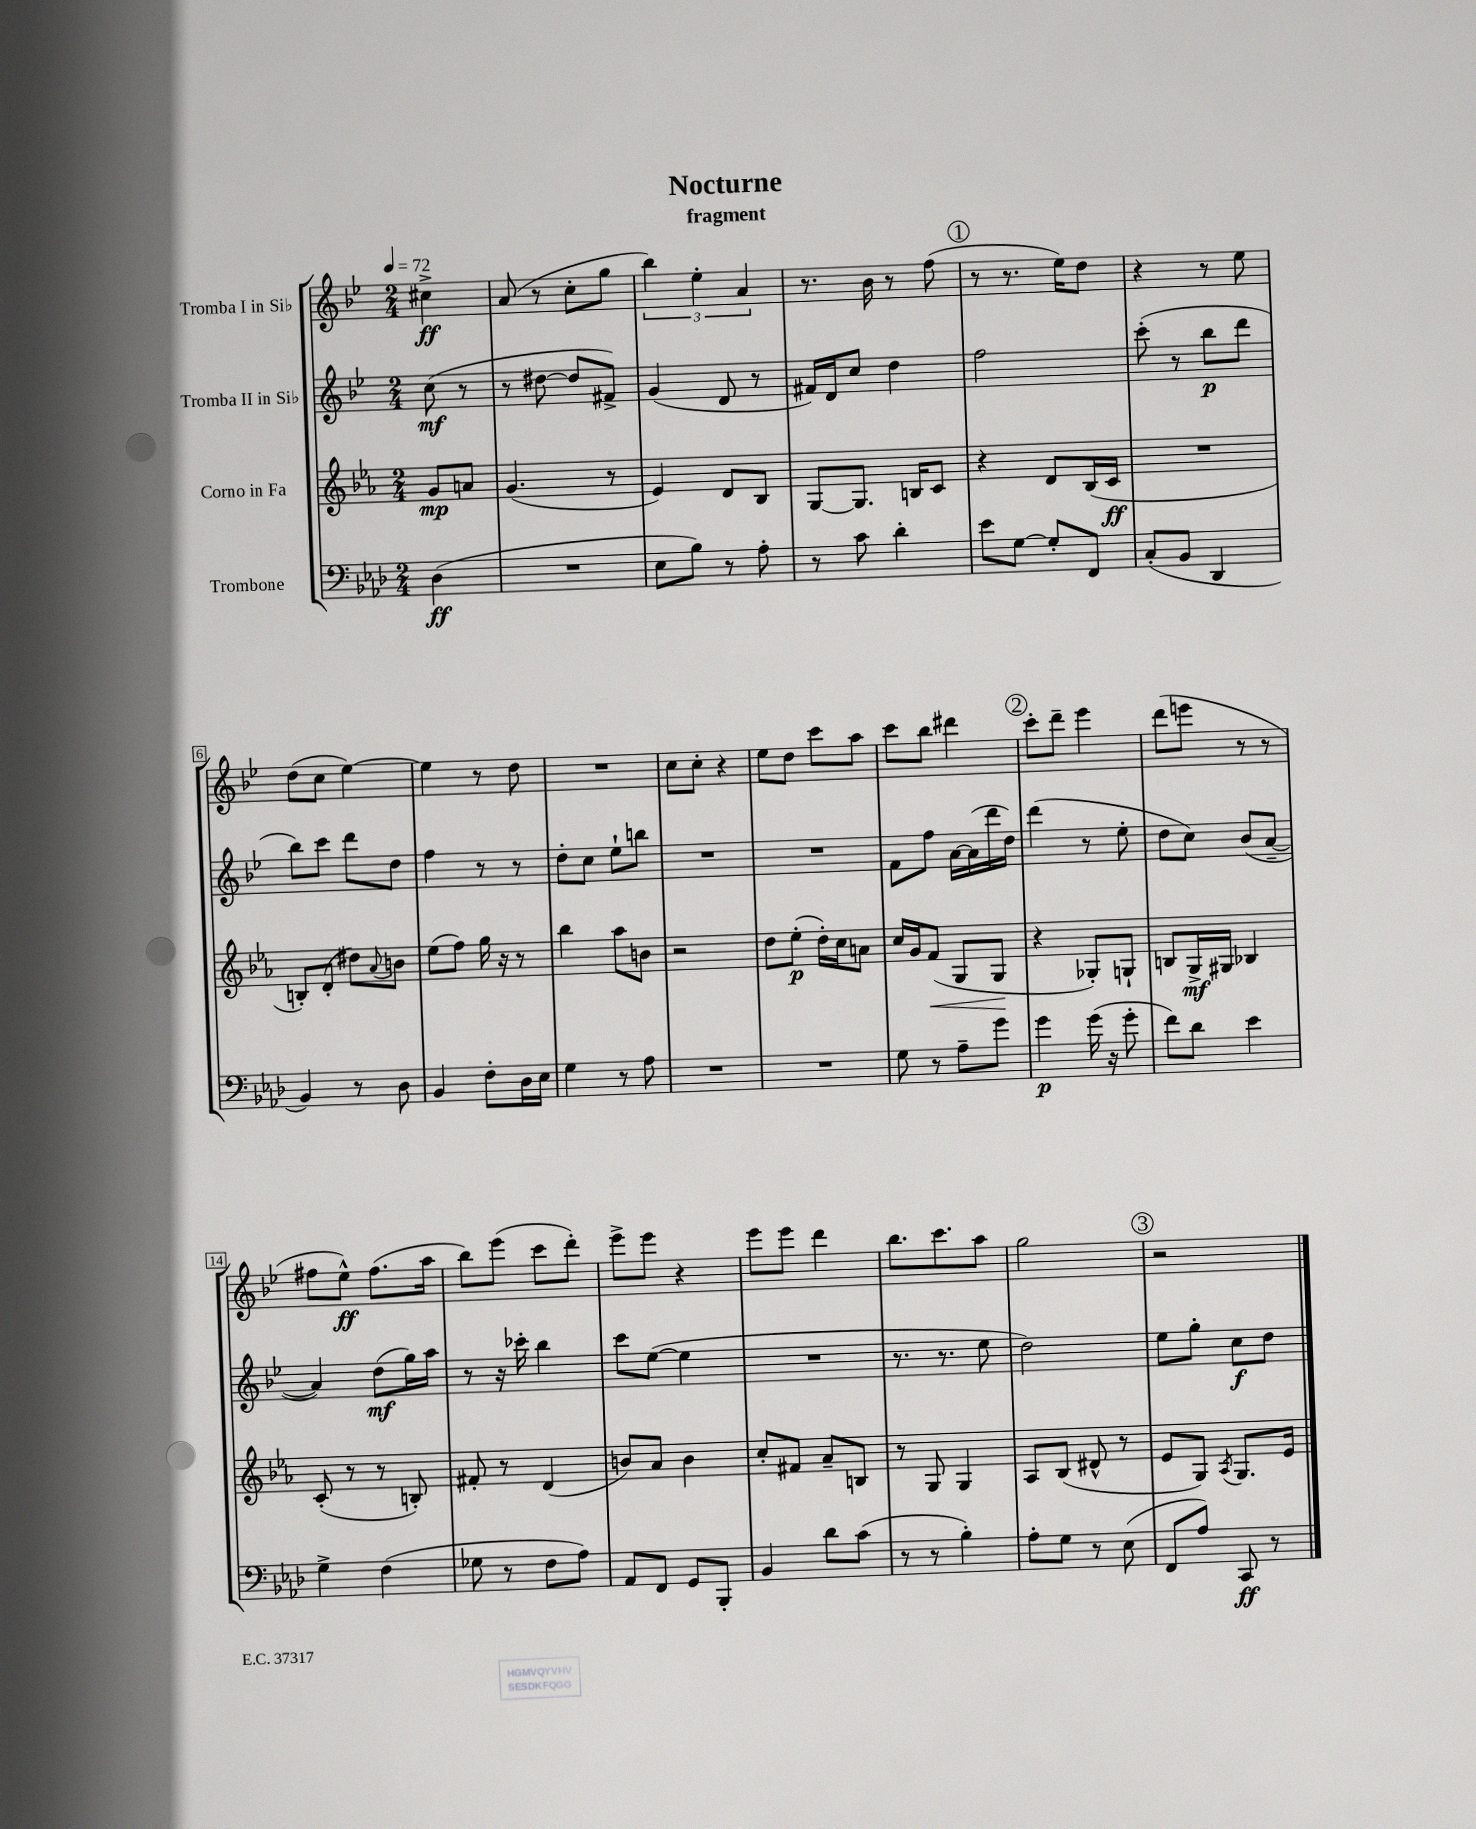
\header { title = "Nocturne" subtitle = "fragment" }
<<
\new StaffGroup <<
\new Staff = "s0" \with { instrumentName = "Tromba I in Sib" } {
    \clef treble \key bes \major \numericTimeSignature \time 2/4 \partial 4 \tempo 4 = 72
    cis''4->\ff |
    a'8( r8 c''8-. g''8 |
    \tuplet 3/2 { bes''4) ees''4-. a'4 } |
    r8. bes'16 r8 f''8( |
    \mark \markup { \circle "1" } r8 r8. ees''16) d''8 |
    r4 r8 ees''8 |
    d''8( c''8 ees''4~) |
    ees''4 r8 d''8 |
    R2 |
    c''8 c''8-. r4 |
    ees''8 d''8 c'''8 a''8 |
    c'''8 bes''8 dis'''4 |
    \mark \markup { \circle "2" } c'''8-. d'''8-- ees'''4 |
    d'''8( e'''8 r8 r8 |
    fis''8 ees''8-^\ff) fis''8.( a''16 |
    bes''8) ees'''8( c'''8 d'''8-.) |
    ees'''8-> ees'''8 r4 |
    ees'''8 ees'''8 d'''4 |
    bes''8. c'''8. a''8 |
    g''2 |
    \mark \markup { \circle "3" } r2 \bar "|." |
}
\new Staff = "s1" \with { instrumentName = "Tromba II in Sib" } {
    \clef treble \key bes \major \numericTimeSignature \time 2/4 \partial 4
    c''8\mf( r8 |
    r8 dis''8~ dis''8 fis'8->) |
    g'4( d'8 r8 |
    fis'16) d'16 c''8 d''4 |
    \mark \markup { \circle "1" } f''2 |
    c'''8-.( r8 bes''8\p d'''8 |
    bes''8) c'''8 d'''8 d''8 |
    f''4 r8 r8 |
    d''8-. c''8 ees''8-! b''8 |
    R2 |
    R2 |
    f'8 f''8 a'16~ a'16( d'''16 d''16) |
    \mark \markup { \circle "2" } d'''4( r8 ees''8-. |
    d''8 c''8) bes'8( a'8~-- |
    a'4) d''8\mf( g''16) a''16 |
    r8 r16 ces'''16-. bes''4 |
    c'''8 ees''8~( ees''4 |
    R2 |
    r8. r8. ees''8 |
    d''2) |
    \mark \markup { \circle "3" } ees''8 g''8-. c''8\f d''8 \bar "|." |
}
\new Staff = "s2" \with { instrumentName = "Corno in Fa" } {
    \clef treble \key ees \major \numericTimeSignature \time 2/4 \partial 4
    g'8\mp a'8 |
    g'4.( r8 |
    ees'4) d'8 bes8 |
    g8~ g8. b16 c'8 |
    \mark \markup { \circle "1" } r4 d'8 bes16( c'16\ff |
    R2 |
    b8-.) d'8-.( dis''8) \appoggiatura { aes'8 } b'8 |
    ees''8( f''8) g''16 r16 r8 |
    bes''4 aes''8 b'8 |
    r2 |
    d''8 ees''8-.\p( d''16-.) c''16 a'8 |
    c''16 g'16 f'8\<( g8 g8\! |
    \mark \markup { \circle "2" } r4 ges8-.) g8-! |
    b8 g16->\mf gis16 bes4 |
    c'8-.( r8 r8 b8-.) |
    fis'8-. r8 d'4( |
    b'8) aes'8 b'4 |
    c''8-. fis'8 aes'8-- b8 |
    r8 g8 g4 |
    aes8 bes8( dis'8-^ r8 |
    \mark \markup { \circle "3" } ees'8 g8) \acciaccatura { aes8 } g8. ees'16 \bar "|." |
}
\new Staff = "s3" \with { instrumentName = "Trombone" } {
    \clef bass \key aes \major \numericTimeSignature \time 2/4 \partial 4
    des4\ff( |
    R2 |
    ees8 bes8) r8 aes8-. |
    r8 c'8 des'4-. |
    \mark \markup { \circle "1" } ees'8 g8~ g8-. f,8 |
    c8-.( bes,8 des,4 |
    bes,4) r8 des8 |
    bes,4 f8-. des16 ees16 |
    g4 r8 aes8 |
    R2 |
    R2 |
    g8 r8 aes8-- g'8 |
    \mark \markup { \circle "2" } g'4\p g'16( r16 g'8-. |
    f'8) des'8 ees'4 |
    g4-> f4( |
    ges8 r8 f8 aes8) |
    aes,8 f,8 g,8 bes,,8-. |
    bes,4 des'8 c'8( |
    r8 r8 bes4-.) |
    aes8-. g8 r8 ees8( |
    \mark \markup { \circle "3" } f,8 aes8) c,8\ff r8 \bar "|." |
}
>>
>>
\layout { \context { \Score \override BarNumber.stencil = #(make-stencil-boxer 0.1 0.3 ly:text-interface::print) } }
